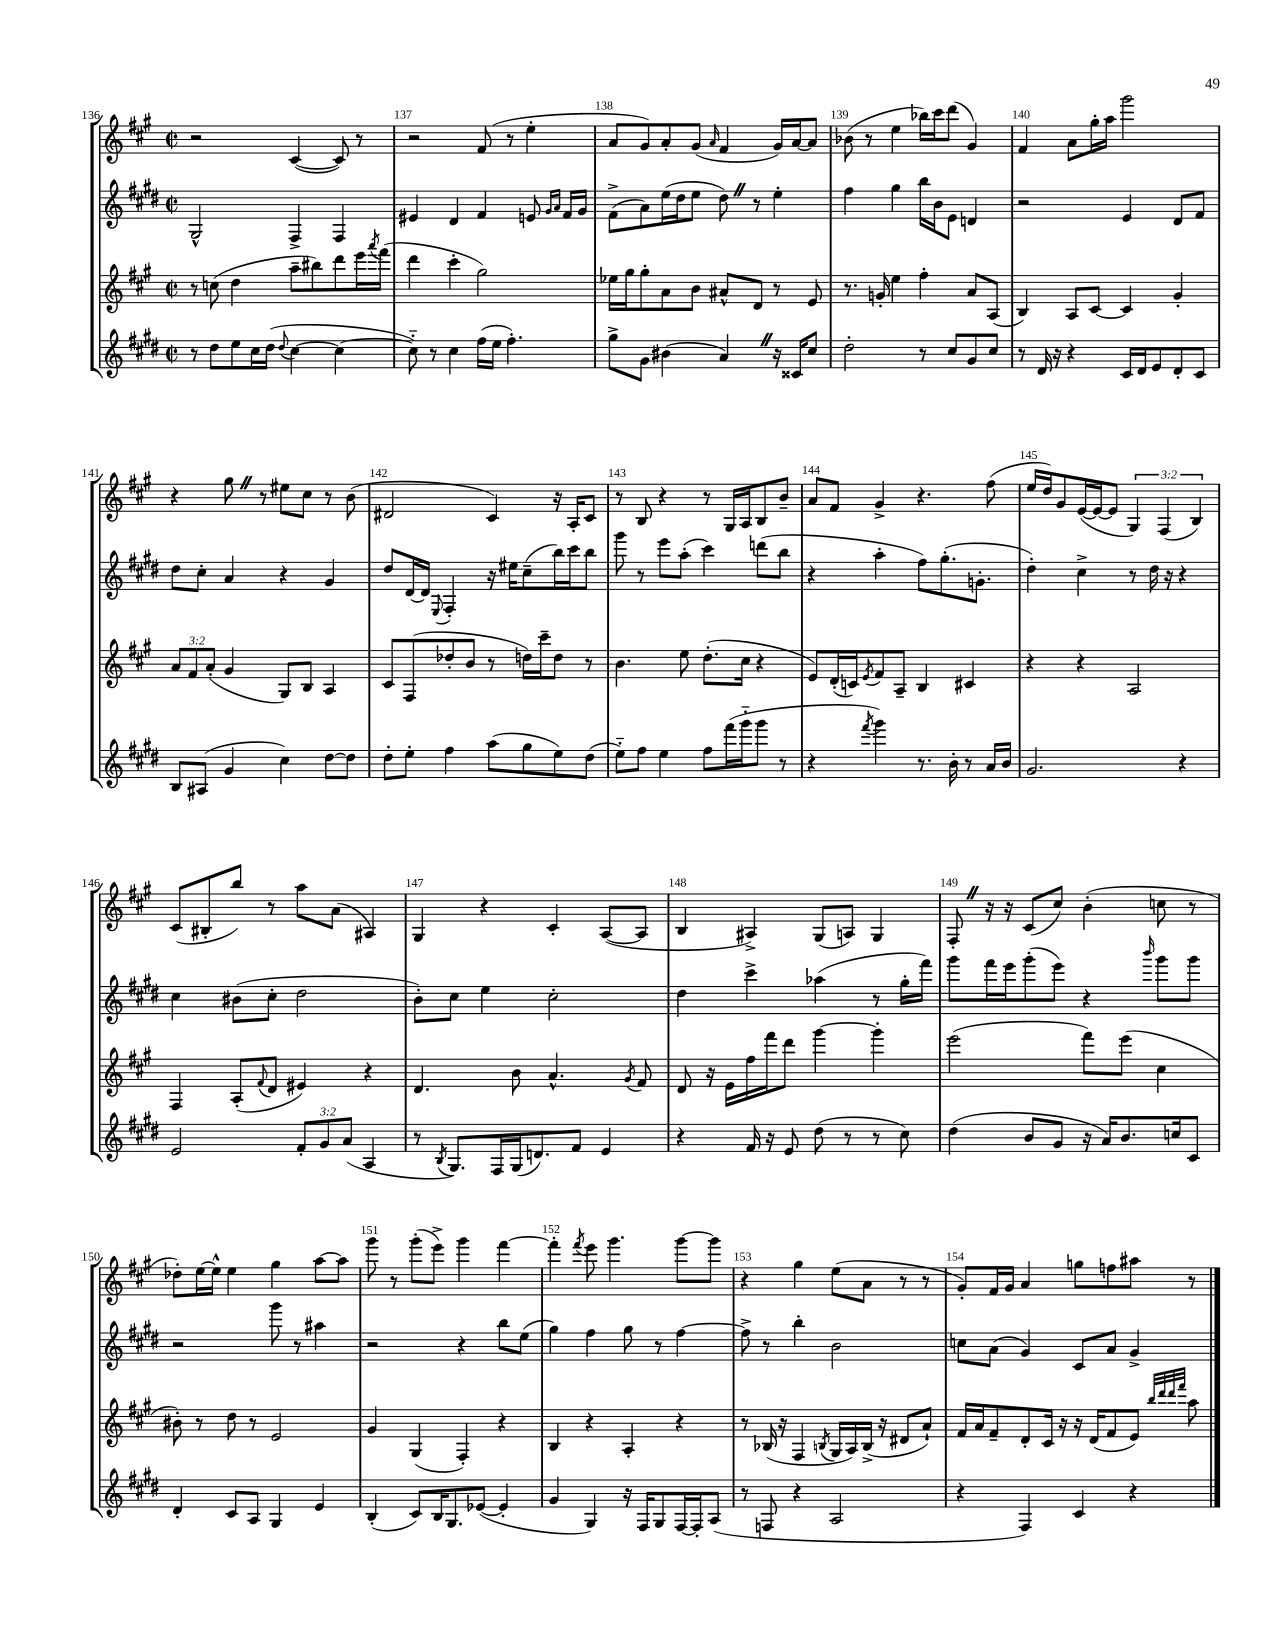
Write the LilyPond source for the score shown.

<<
\new StaffGroup <<
\new Staff = "s0" {
    \clef treble \key a \major \defaultTimeSignature \time 2/2 \override Staff.TupletNumber.text = #tuplet-number::calc-fraction-text
    r2 cis'4~( cis'8) r8 |
    r2 fis'8( r8 e''4-. |
    a'8 gis'8) a'8-. gis'8( \grace { a'16 } fis'4 gis'16) a'16~ a'8 |
    bes'8( r8 e''4 bes''16) cis'''16 d'''8( gis'4) |
    fis'4 a'8 gis''16-. a''16 gis'''2 |
    r4 gis''8 \once \override BreathingSign.text = \markup { \musicglyph "scripts.caesura.straight" } \breathe r8 eis''8 cis''8 r8 b'8( |
    dis'2 cis'4) r16 a16-. cis'8 |
    r8 b8 r4 r8 gis16 a16 b8 b'8-- |
    a'8 fis'8 gis'4-> r4. fis''8( |
    e''16 d''16) gis'8 e'16~( e'16~ e'8 \tuplet 3/2 { gis4) fis4( b4) } |
    cis'8( bis8-. b''8) r8 a''8 a'8( ais4) |
    gis4 r4 cis'4-. a8~( a8 |
    b4 ais4->) gis8( a8) gis4 |
    fis8-. \once \override BreathingSign.text = \markup { \musicglyph "scripts.caesura.straight" } \breathe r16 r16 cis'8( cis''8) b'4-.( c''8 r8 |
    des''8-.) e''16~ e''16-^ e''4 gis''4 a''8~ a''8 |
    gis'''8 r8 gis'''8-.( e'''8->) gis'''4 fis'''4~ |
    fis'''4-. \acciaccatura { fis'''8 } e'''8 gis'''4. gis'''8~ gis'''8 |
    r4 gis''4 e''8( a'8 r8 r8 |
    gis'8-.) fis'16 gis'16 a'4 g''8 f''8 ais''8 r8 \bar "|." |
}
\new Staff = "s1" {
    \clef treble \key e \major \defaultTimeSignature \time 2/2
    gis2-^ fis4-> fis4 |
    eis'4 dis'4 fis'4 e'8 \grace { gis'16 a'16 } fis'16 gis'16 |
    fis'8->( a'8) e''16( dis''16 e''8 dis''8) \once \override BreathingSign.text = \markup { \musicglyph "scripts.caesura.straight" } \breathe r8 e''4-. |
    fis''4 gis''4 b''16 b'16 e'8 d'4 |
    r2 e'4 dis'8 fis'8 |
    dis''8 cis''8-. a'4 r4 gis'4 |
    dis''8 dis'16~ dis'16 \appoggiatura { e8 } fis4-. r16 eis''16 cis''8--( b''16) cis'''16 b''8 |
    gis'''8 r8 e'''8 a''8-.( cis'''4) d'''8( b''8 |
    r4 a''4-. fis''8) gis''8.-.( g'8.-. |
    dis''4-.) cis''4-> r8 dis''16 r16 r4 |
    cis''4 bis'8( cis''8-. dis''2 |
    b'8-.) cis''8 e''4 cis''2-. |
    dis''4 cis'''4-> aes''4( r8 gis''16-. fis'''16) |
    gis'''8 fis'''16 e'''16 gis'''8-.( e'''8) r4 \grace { b'''16 } gis'''8 gis'''8 |
    r2 gis'''8 r8 ais''4 |
    r2 r4 b''8 e''8( |
    gis''4) fis''4 gis''8 r8 fis''4~ |
    fis''8-> r8 b''4-. b'2 |
    c''8 a'8( gis'4) cis'8 a'8 gis'4-> \bar "|." |
}
\new Staff = "s2" {
    \clef treble \key a \major \defaultTimeSignature \time 2/2 \override Staff.TupletNumber.text = #tuplet-number::calc-fraction-text
    r8 c''8( d''4 a''8-- bis''8) d'''8 e'''16 \acciaccatura { a'''8 } fis'''16( |
    d'''4 cis'''4-. gis''2) |
    ees''16 gis''16 gis''8-. a'8 b'8 ais'8-^ d'8 r8 e'8 |
    r8. g'16-. e''4 fis''4-. a'8 a8( |
    b4) a8 cis'8~ cis'4 gis'4-. |
    \tuplet 3/2 { a'8 fis'8 a'8-.( } gis'4 gis8) b8 a4 |
    cis'8 fis8( des''8-. b'8 r8 d''16) cis'''16-- d''8 r8 |
    b'4. e''8 d''8.-.( cis''16 r4 |
    e'8) d'16-.( c'16) \acciaccatura { e'8 } fis'8 a8-- b4 cis'4 |
    r4 r4 a2 |
    fis4 a8-.( \appoggiatura { fis'8 } d'8 eis'4) r4 |
    d'4. b'8 a'4.-^ \acciaccatura { gis'8 } fis'8 |
    d'8 r16 e'16 fis''16 fis'''16 d'''8 gis'''4~ gis'''4-. |
    e'''2( fis'''8) e'''8( cis''4 |
    bis'8-.) r8 d''8 r8 e'2 |
    gis'4 gis4( fis4-.) r4 |
    b4 r4 a4-. r4 |
    r8 bes16( r16 fis4 \acciaccatura { b8 } gis16 a16) b16->( r16 dis'8 a'8-!) |
    fis'16 a'16 fis'8-- d'8-. cis'16 r16 r16 d'16( fis'8 e'8) \grace { b''32 d'''32 d'''32 fis'''32 } a''8 \bar "|." |
}
\new Staff = "s3" {
    \clef treble \key e \major \defaultTimeSignature \time 2/2 \override Staff.TupletNumber.text = #tuplet-number::calc-fraction-text
    r8 dis''8 e''8 cis''16 dis''16( \appoggiatura { dis''8 } cis''4~ cis''4~ |
    cis''8-_) r8 cis''4 fis''16( e''16 fis''4.-.) |
    gis''8-> gis'8 bis'4( a'4) \once \override BreathingSign.text = \markup { \musicglyph "scripts.caesura.straight" } \breathe r16 cisis'16 cis''8 |
    dis''2-. r8 cis''8 gis'8 cis''8 |
    r8 dis'16 r16 r4 cis'16 dis'16 e'8 dis'8-. cis'8 |
    b8 ais8( gis'4 cis''4) dis''8~ dis''8 |
    dis''8-. e''8-. fis''4 a''8( gis''8 e''8) dis''8( |
    e''8-_) fis''8 e''4 fis''8 fis'''16( gis'''16-_ gis'''8 r8 |
    r4 \acciaccatura { fis'''8 } gis'''4) r8. b'16-. r8 a'16 b'16 |
    gis'2. r4 |
    e'2 \tuplet 3/2 { fis'8-. gis'8 a'8( } a4 |
    r8 \acciaccatura { b8 } gis8.) fis16 gis16( d'8.) fis'8 e'4 |
    r4 fis'16 r16 e'8 dis''8( r8 r8 cis''8) |
    dis''4( b'8 gis'8 r16 a'16) b'8. c''16 cis'8 |
    dis'4-. cis'8 a8 gis4 e'4 |
    b4-.( cis'8) b16 gis8. ees'8~( ees'4-. |
    gis'4 gis4) r16 fis16 gis8 fis16~ fis16-. a8( |
    r8 f8 r4 a2 |
    r4 fis4) cis'4 r4 \bar "|." |
}
>>
>>
\layout { \context { \Score currentBarNumber = #136 \override BarNumber.break-visibility = ##(#f #t #t) barNumberVisibility = #all-bar-numbers-visible } }
